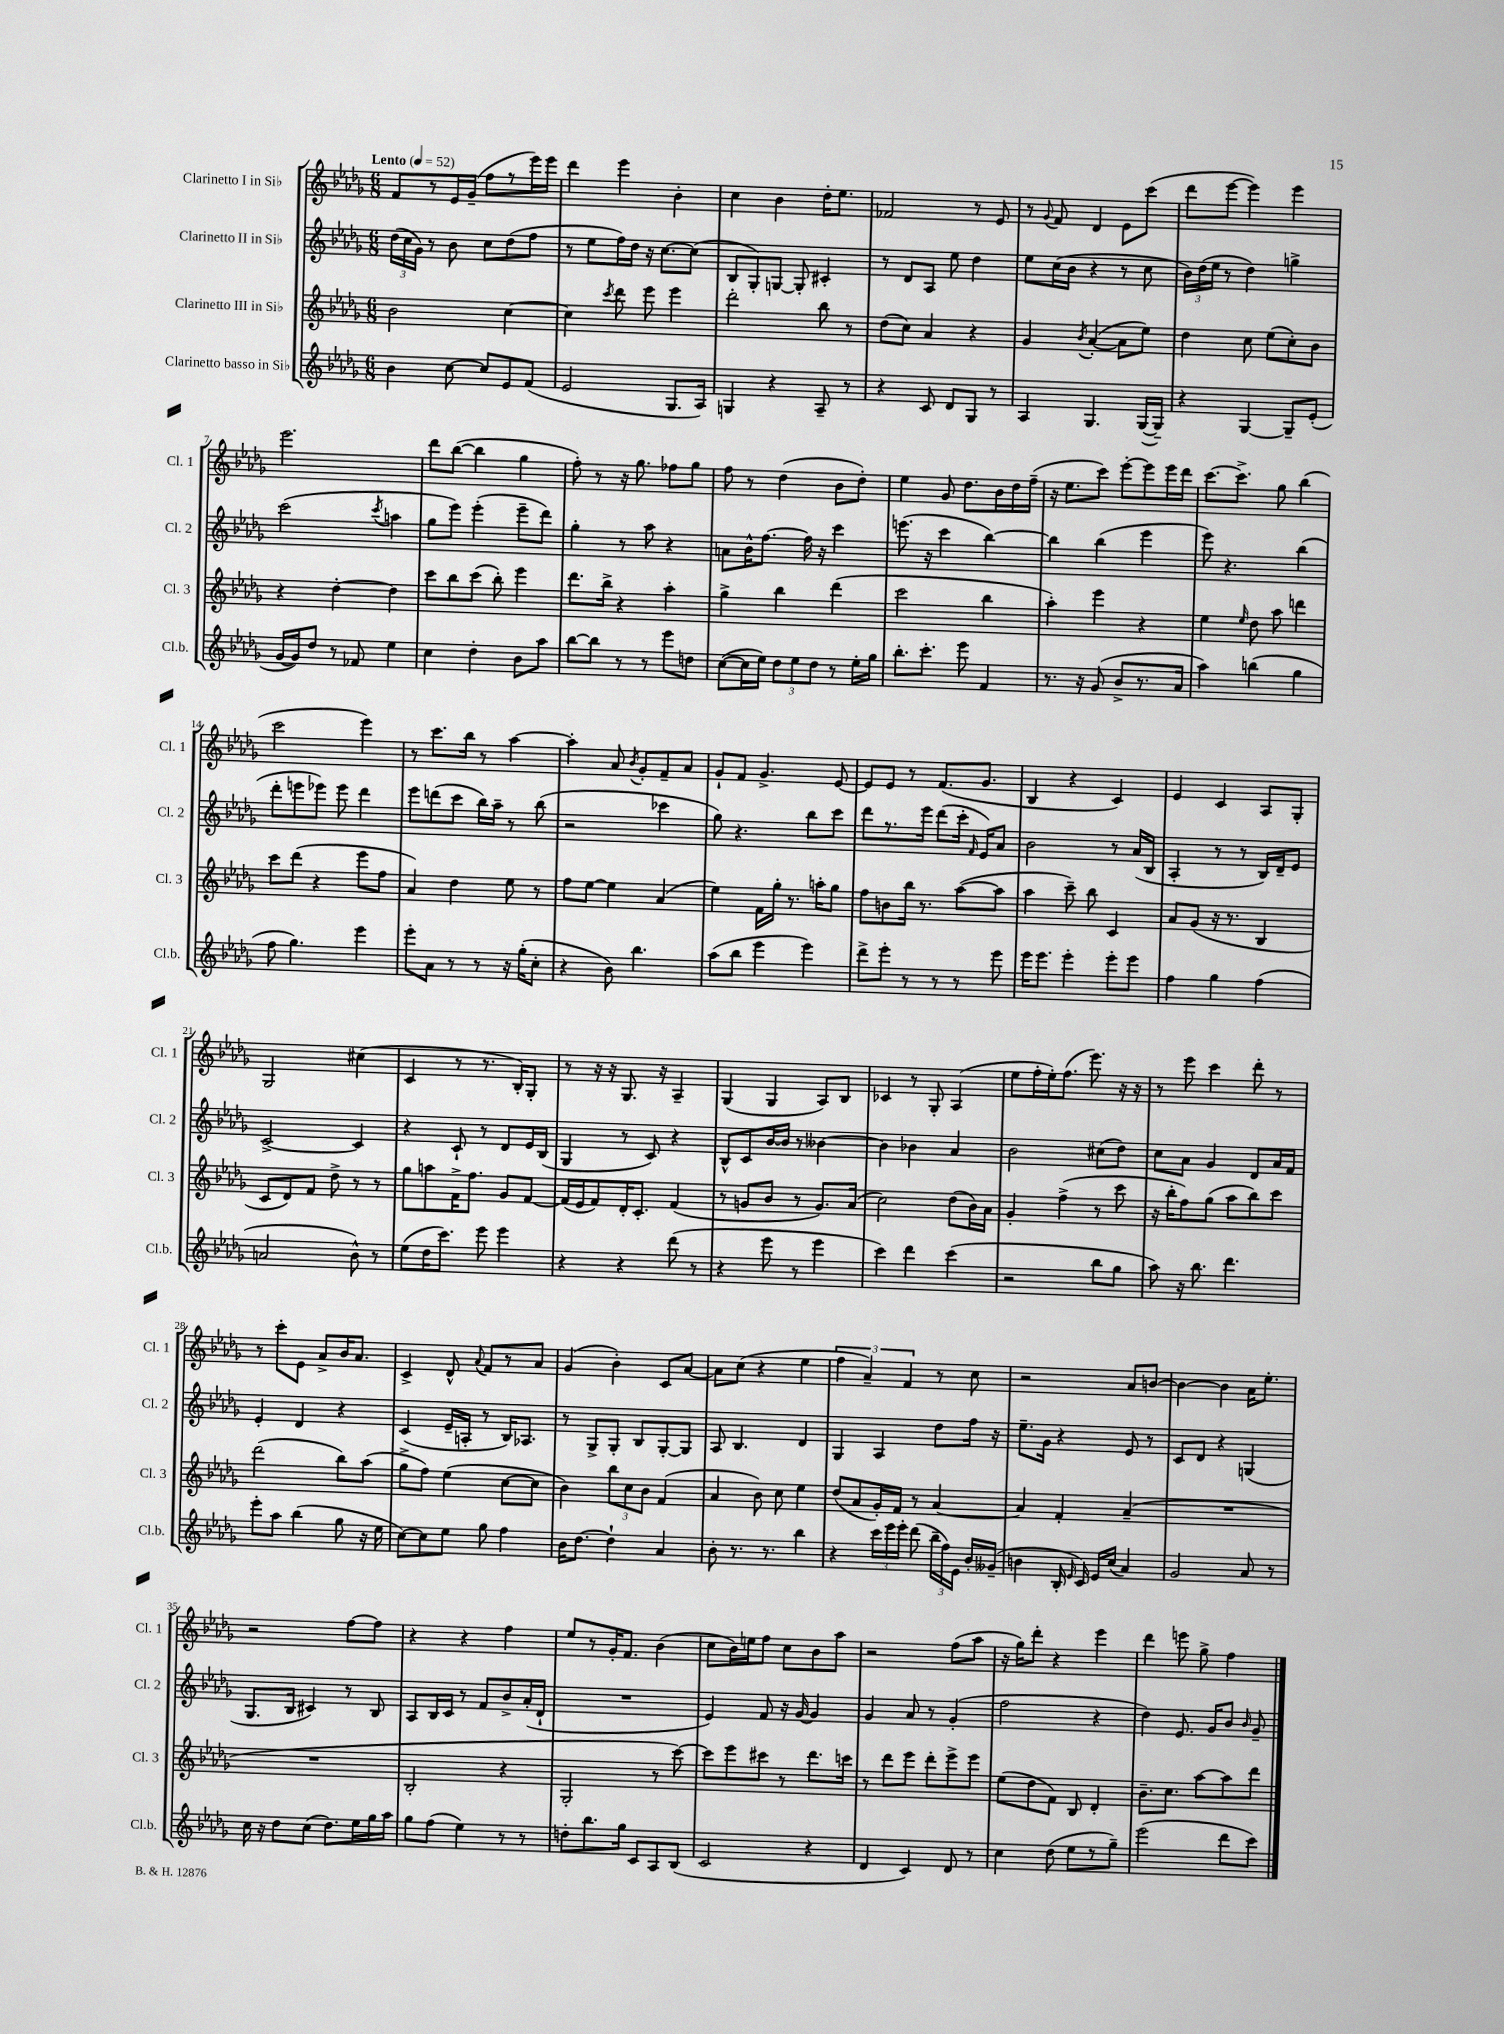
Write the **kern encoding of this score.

**kern	**kern	**kern	**kern
*staff4	*staff3	*staff2	*staff1
*clefG2	*clefG2	*clefG2	*clefG2
*k[b-e-a-d-g-]	*k[b-e-a-d-g-]	*k[b-e-a-d-g-]	*k[b-e-a-d-g-]
*M6/8	*M6/8	*M6/8	*M6/8
*MM52	*MM52	*MM52	*MM52
4b-	2b-	(24dd-	8f
.	.	24cc	.
.	.	24g-)	.
.	.	8r	8r
[8cc	.	8b-	16e-
.	.	.	(16g-~
8cc]	.	8cc	8ff
8e-	[4cc	(8dd-	8r
(8f	.	8ff	16eee-)
.	.	.	16eee-
=	=	=	=
2e-	4cc]	8r	4ddd-
.	.	8ee-	.
.	8qccc	.	.
.	8ddd-	16ff)	4eee-
.	.	16dd-	.
.	8eee-	16r	.
.	.	[8.cc	.
8.G-	4eee-	.	4b-'
.	.	(8cc]	.
16A-)	.	.	.
=	=	=	=
4G	2ddd-'	8B-	4cc
.	.	8G-')	.
4r	.	[8G	4b-
.	.	8G']	.
8A-~	8bb-	4c#'	16dd-'
.	.	.	8.ee-
8r	8r	.	.
=	=	=	=
4r	(8dd-	8r	2f-
.	8cc)	8d-	.
8c	4a-	8A-	.
8d-	.	8ee-	.
8G-	4r	4dd-	8r
8r	.	.	8e-
=	=	=	=
4A-	4g-	8ee-	8r
.	.	.	8qqg-
.	.	(16cc	8f
.	.	16b-	.
.	8qb-	.	.
4.G-	([4a-'	4r	4d-
.	8a-]	8r	8e-
([16G-	8ee-)	8cc	(8ccc
16G-~])	.	.	.
=	=	=	=
4r	4dd-	24b-)	8ddd-
.	.	(24dd-	.
.	.	24ee-	.
.	.	8r	[8eee-
[4G-	8cc	4dd-)	4eee-])
.	(8ee-	.	.
8G-~]	8cc')	4gg^	4eee-
(8e-'	8b-	.	.
=	=	=	=
[16g-	4r	(2ccc	2.eee-
16g-])	.	.	.
8dd-	.	.	.
8r	[4dd-'	.	.
8f-	.	.	.
.	.	8qccc	.
4ee-	4dd-]	4aa	.
=	=	=	=
4cc	8ccc	8gg-	8ddd-
.	8bb-	8eee-)	([8bb-
4dd-'	(8ccc	(4eee-'	4bb-]
.	8bb-')	.	.
8b-	4eee-	8eee-~	4gg-
8aa-	.	8ddd-)	.
=	=	=	=
[8bb-	8.ddd-	4gg-'	8ff')
8bb-]	.	.	8r
.	16bb-^	.	.
8r	4r	8r	16r
.	.	.	8.gg-
8r	.	8aa-	.
8eee-	4aa-'	4r	8ff-
8dd	.	.	8gg-
=	=	=	=
([8cc	4gg-^	8a	8ff
16cc]	.	16b-^^	8r
16ee-)	.	[8.ff	.
12dd-	4bb-	.	(4dd-
12ee-	.	.	.
.	.	16ff]	.
12dd-	.	.	.
.	.	16r	.
8r	(4ddd-	4ccc	8b-
16ee-'	.	.	8dd-')
16gg-	.	.	.
=	=	=	=
8.bb-'	2ccc	(8.eee	4ee-
8.ccc'	.	16r	.
.	.	4ccc	8g-
8eee-	.	.	8.dd-
4f	4bb-	[4bb-)	.
.	.	.	16b-
.	.	.	16dd-
.	.	.	(16ff~
=	=	=	=
8.r	4aa-')	4bb-]	16r
.	.	.	8.ee-
16r	.	.	.
(8g-	4eee-	(4bb-	8ccc)
8b-^	.	.	[8eee-'
8.r	4r	4eee-	8eee-]
.	.	.	16eee-
16a-	.	.	16ddd-
=	=	=	=
4aa-)	4ee-	8eee-)	[8.ccc
.	.	4.r	.
.	.	.	8.ccc^]
.	16qqee-	.	.
(4bb	8dd-	.	.
.	8aa-	.	8gg-
4gg-	4ddd	(4bb-	(4bb-
=	=	=	=
8ff	8ccc	8ddd-'	2ccc
4.gg-)	(8ddd-	8eee	.
.	4r	8eee-)	.
.	.	8eee-	.
4eee-	8eee-	4ddd-	4eee-)
.	8ff	.	.
=	=	=	=
8eee-'	4a-)	8eee-	8r
8a-	.	(8ddd	8.ccc
8r	4dd-	8ccc	.
.	.	.	16bb-
8r	.	16bb-)	8r
.	.	16aa-~	.
16r	8ee-	8r	[4aa-
(16gg-'	.	.	.
8cc'	8r	(8bb-	.
=	=	=	=
4r	8ff	2r	4aa-']
.	[8ee-	.	.
8b-)	4ee-]	.	8a-
.	.	.	8qb-
4.bb-	.	.	8g-'
.	(4a-	4ccc-	8f~
.	.	.	8a-
=	=	=	=
(8aa-	4ee-)	8gg-)	8g-`
8bb-	.	4.r	8f
4eee-	16f	.	4.g-^
.	16gg-'	.	.
.	8.r	.	.
4eee-)	.	8bb-	.
.	16aa'	.	.
.	8gg-	8ccc	[8e-
=	=	=	=
8ddd-^	8ff	8ddd-	8e-]
8eee-'	8b	8.r	8e-
8r	16bb-	.	8r
.	8.r	16eee-	.
8r	.	(8ddd-	(8.f
8r	([8aa-	16ccc'	.
.	.	16qqf	.
.	.	16e-)	8.g-
8eee-	8aa-]	8a-	.
=	=	=	=
16eee-	4aa-	2b-	4B-
8.eee-	.	.	.
4eee-'	8ccc~)	.	4r
.	8bb-	.	.
8eee-'	4c	8r	4c)
8eee-	.	(16a-	.
.	.	16B-	.
=	=	=	=
4ff	8a-	4A-'	4e-
.	(8g-	.	.
4gg-	16r	8r	4c
.	8.r	.	.
.	.	8r	.
(4ff	4B-	16B-)	8A-
.	.	16d-~	.
.	.	8e-	8G-'
=	=	=	=
2a	8c	[2c^	2G-
.	8d-)	.	.
.	8f	.	.
.	8dd-^	.	.
8b-^^)	8r	4c]	(4cc#
8r	8r	.	.
=	=	=	=
(8ee-	8gg-	4r	4c
16dd-	8aa	.	.
8.ccc)	.	.	.
.	16f^	8c`	8r
.	8.ff	.	.
8eee-	.	8r	8.r
4eee-	8g-	8d-	.
.	.	.	16B-')
.	[8f	16e-	8G-'
.	.	(16B-	.
=	=	=	=
4r	(16f]	4G-	8r
.	16e-	.	.
.	8f)	.	16r
.	.	.	16r
4r	16d-'	8r	8.G-
.	8.c'	.	.
.	.	8c)	.
.	.	.	16r
(8ddd-	(4f	4r	4A-~
8r	.	.	.
=	=	=	=
4r	8r	8B-^^	(4G-
.	8g	8c	.
8eee-	8b-	[16b-	4G-
.	.	16b-]	.
8r	8r	8r	.
4eee-	8.g)	[4b--	8A-)
.	.	.	8B-
.	(16a-	.	.
=	=	=	=
4ccc)	2cc)	4b--]	4c-
4ddd-	.	4b-	8r
.	.	.	8G-'
(4ccc	(8dd-	4a-	(4A-
.	16b-)	.	.
.	16a-	.	.
=	=	=	=
2r	4g-'	2b-	8ee-
.	.	.	16ff'
.	.	.	16ee-')
.	(4ff^	.	(8.ff
.	.	.	8.eee-)
8bb-	8r	(8cc#	.
8gg-	8ccc	8dd-)	16r
.	.	.	16r
=	=	=	=
8aa-)	16r	8cc	8r
.	16bb-'	.	.
16r	8ff)	8a-	8eee-
8.bb-	.	.	.
.	(8gg-	4g-	4ccc
4.ddd-	8aa-	.	.
.	8bb-)	8d-	8ddd-'
.	8ccc	16a-	8r
.	.	16f	.
=	=	=	=
8eee-'	(2ddd-	4e-'	8r
8aa-	.	.	8ccc'
(4bb-	.	4d-	8e-
.	.	.	8a-^
8gg-	8bb-)	4r	16b-
.	.	.	8.a-
16r	(8aa-	.	.
16ee-	.	.	.
=	=	=	=
[8cc)	8gg-^	(4c	4c^
8cc]	8ff)	.	.
8ee-	(4ee-	16e-~	8d-^^
.	.	16A'	.
.	.	.	8qqa-
8gg-	.	8r	8f
4ff	[8cc	16B-)	8r
.	.	8.A-	.
.	8cc]	.	8a-
=	=	=	=
16b-	4b-)	8r	(4g-
[8.dd-	.	.	.
.	.	8G-^	.
4dd-`]	12bb-	8G-'	4b-')
.	12cc	.	.
.	.	8B-	.
.	12b-	.	.
4a-	(4f	[8G-'	8c
.	.	8G-]	[8a-
=	=	=	=
8b-'	4a-	8A-	8a-]
8.r	.	4.B-	(8cc
.	8b-)	.	4r
8.r	.	.	.
.	8cc	.	.
4bb-	4ee-	4d-	4ee-
=	=	=	=
4r	(8dd-	4G-	6ff
.	8a-	.	.
.	.	.	6a-~)
24ccc	16g-')	4A-	.
24eee-	.	.	.
.	16f	.	.
24eee-'	.	.	6f
(8ddd-	8r	.	.
24bb-~	[4a-	8dd-	8r
24ff)	.	.	.
24e-	.	.	.
16b-'	.	16ff	8cc
(16g--~	.	16r	.
=	=	=	=
4b	4a-]	8.ee-~	2r
.	.	16g-	.
16B-'	4f'	4r	.
16qqe-	.	.	.
16c)	.	.	.
16e-	.	.	.
(16cc	.	.	.
4a-)	(4a-~	8e-	8a-
.	.	8r	[8b
=	=	=	=
2g-	2.r	8c	4b_
.	.	8d-	.
.	.	4r	4b]
8a-	.	(4G	16a-
.	.	.	8.ee-'
8r	.	.	.
=	=	=	=
16cc	2.r	8.G-	2r
16r	.	.	.
8dd-	.	.	.
.	.	16B-	.
(8cc	.	4c#)	.
8.dd-)	.	.	.
.	.	8r	[8ff
16ee-	.	.	.
16gg-	.	8B-	8ff]
16aa-	.	.	.
=	=	=	=
8gg-	2B-'	8A-	4r
(8ff	.	16B-	.
.	.	16c	.
4ee-)	.	8r	4r
.	.	8f	.
8r	4r	8b-^	4ff
8r	.	(16a-'	.
.	.	16d-`	.
=	=	=	=
8dd'	2G-'	2.r	8ee-
8.bb-	.	.	8r
.	.	.	16g-'
16gg-	.	.	8.f
8c	.	.	.
8A-	8r	.	(4b-
(8B-	[8ccc)	.	.
=	=	=	=
2c	8ccc]	4e-)	8cc
.	8eee-	.	16b-)
.	.	.	16ee
.	8ccc#	8f	8ff
.	8r	16r	8cc
.	.	[16g-	.
4r	8.ddd-	4g-]	8b-
.	.	.	8aa-
.	16ccc	.	.
=	=	=	=
4d-	8r	4g-	2r
.	8ddd-	.	.
4c)	8eee-	8a-	.
.	8ddd-'	8r	.
8d-	8eee-^	(4g-'	(8ff
8r	8eee-	.	8aa-
=	=	=	=
4cc	(8ee-	2ff	16r
.	.	.	16gg-)
.	8dd-	.	8ddd-'
(8dd-	8f)	.	4r
8ee-	8B-	.	.
8r	4d-'	4r	4eee-
8gg-~)	.	.	.
=	=	=	=
(2eee-	8.b-~	4dd-)	4ddd-
.	8.cc	.	.
.	.	8.e-	8eee
.	[8aa-	.	8gg-^
.	.	16g-	.
8ddd-	8aa-]	8b-	4ff
.	.	16qqb-	.
8ccc)	8ddd-	8g-~	.
==	==	==	==
*-	*-	*-	*-
